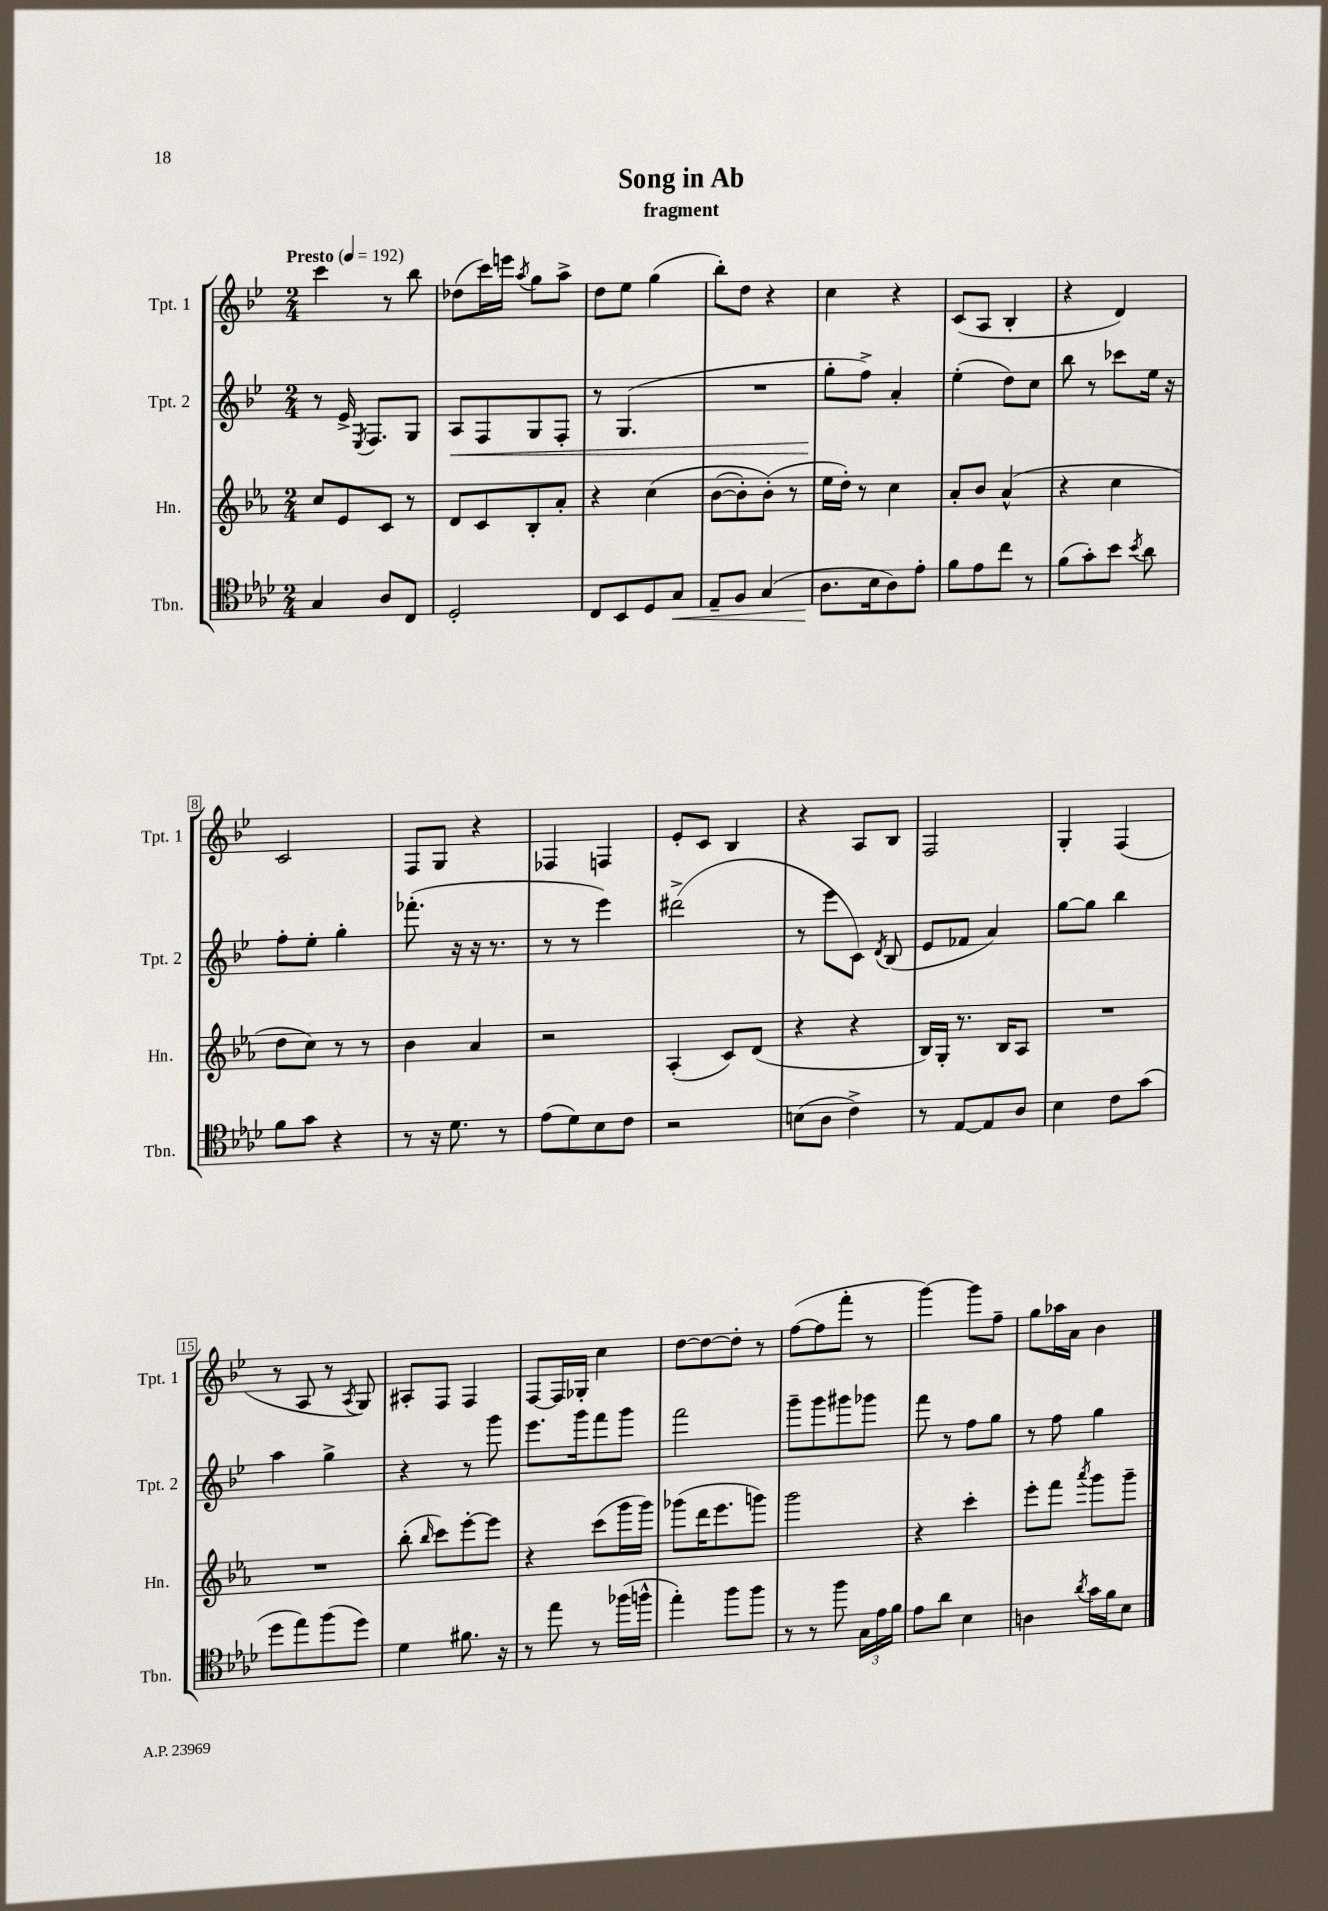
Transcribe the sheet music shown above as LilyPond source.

\header { title = "Song in Ab" subtitle = "fragment" }
<<
\new StaffGroup <<
\new Staff = "s0" \with { instrumentName = "Tpt. 1" shortInstrumentName = "Tpt. 1" } {
    \clef treble \key bes \major \numericTimeSignature \time 2/4 \tempo "Presto" 4 = 192
    \autoBeamOff c'''4 r8 bes''8 |
    des''8[( c'''16) e'''16] \acciaccatura { a''8 } g''8[ a''8]-> |
    d''8[ ees''8] g''4( |
    bes''8[-.) d''8] r4 |
    c''4 r4 |
    c'8[( a8] bes4-. |
    r4 d'4) |
    c'2 |
    f8[ g8] r4 |
    fes4 f4 |
    ees'8[-. c'8] bes4 |
    r4 a8[ bes8] |
    f2 |
    g4-. f4( |
    r8 a8 r8 \acciaccatura { a8 } g8) |
    ais8[-. f8] f4 |
    f8[~ f16 ges16]-. c''4 |
    d''8[~ d''8~ d''8]-. r8 |
    f''8[~( f''8 f'''8]-. r8 |
    g'''4~) g'''8[ f''8]-- |
    g''8[ aes''16 a'16] bes'4 \bar "|." |
}
\new Staff = "s1" \with { instrumentName = "Tpt. 2" shortInstrumentName = "Tpt. 2" } {
    \clef treble \key bes \major \numericTimeSignature \time 2/4
    \autoBeamOff r8 ees'16-> \acciaccatura { ees8 } f8.[ g8] |
    a8[\< f8 g8 f8]-. |
    r8 g4.( |
    R2 |
    g''8[-.\! f''8]->) a'4-. |
    ees''4-.( d''8[) c''8] |
    bes''8 r8 ces'''8[ ees''16] r16 |
    f''8[-. ees''8]-. g''4-. |
    fes'''8.-.( r16 r16 r8. |
    r8 r8 ees'''4) |
    dis'''2->( |
    r8 ees'''8[ c'8]) \acciaccatura { d'8 } bes8( |
    ees'8[ fes'8] a'4) |
    g''8[~ g''8] bes''4 |
    a''4 g''4-> |
    r4 r8 g'''8 |
    ees'''8.[ g'''16 f'''8 g'''8] |
    f'''2 |
    g'''8[-- g'''8 gis'''8 ges'''8] |
    f'''8 r8 f''8[ g''8] |
    r8 f''8 g''4 \bar "|." |
}
\new Staff = "s2" \with { instrumentName = "Hn." shortInstrumentName = "Hn." } {
    \clef treble \key ees \major \numericTimeSignature \time 2/4
    \autoBeamOff c''8[ ees'8 c'8] r8 |
    d'8[ c'8 bes8-. aes'8]-. |
    r4 c''4\( |
    bes'8[~( bes'8-.) bes'8]-.(\) r8 |
    ees''16[ d''16]-.) r8 c''4 |
    aes'8[-. bes'8] aes'4-^( |
    r4 c''4 |
    d''8[ c''8]) r8 r8 |
    bes'4 aes'4 |
    r2 |
    aes4-.( c'8[) d'8]( |
    r4 r4 |
    bes16[) g16]-. r8. bes16[ aes8] |
    R2 |
    R2 |
    bes''8-.( \grace { bes''16 } c'''8[) ees'''8~-. ees'''8] |
    r4 c'''8[( g'''16 g'''16]) |
    ges'''8[( d'''16 ees'''8. g'''8]) |
    g'''2 |
    r4 c'''4-. |
    ees'''8[-. f'''8] \acciaccatura { aes'''8 } g'''8[ g'''8]-- \bar "|." |
}
\new Staff = "s3" \with { instrumentName = "Tbn." shortInstrumentName = "Tbn." } {
    \clef tenor \key aes \major \numericTimeSignature \time 2/4
    \autoBeamOff g4 aes8[ c8] |
    des2-. |
    c8[ bes,8 des8 g8]\< |
    ees8[-- f8] g4( |
    aes8.[\! bes16 aes8) ees'8]-. |
    f'8[ ees'8 c''8] r8 |
    f'8[( g'8-.) bes'8] \acciaccatura { bes'8 } aes'8 |
    f'8[ g'8] r4 |
    r8 r16 des'8. r8 |
    ees'8[( des'8) bes8 c'8] |
    r2 |
    b8[( aes8] c'4->) |
    r8 ees8[~ ees8 aes8] |
    bes4 c'8[ g'8]( |
    des''8[ ees''8) f''8( des''8]) |
    des'4 fis'8. r16 |
    r8 ees''8 r8 fes''16[( f''16]-^ |
    ees''4-.) f''8[ f''8] |
    r8 r8 f''8 \tuplet 3/2 { g16[ ees'16 f'16] } |
    ees'8[ aes'8] bes4 |
    a4 \acciaccatura { aes'8 } g'16[ f'16 bes8] \bar "|." |
}
>>
>>
\layout { \context { \Score \override BarNumber.stencil = #(make-stencil-boxer 0.1 0.3 ly:text-interface::print) } }
